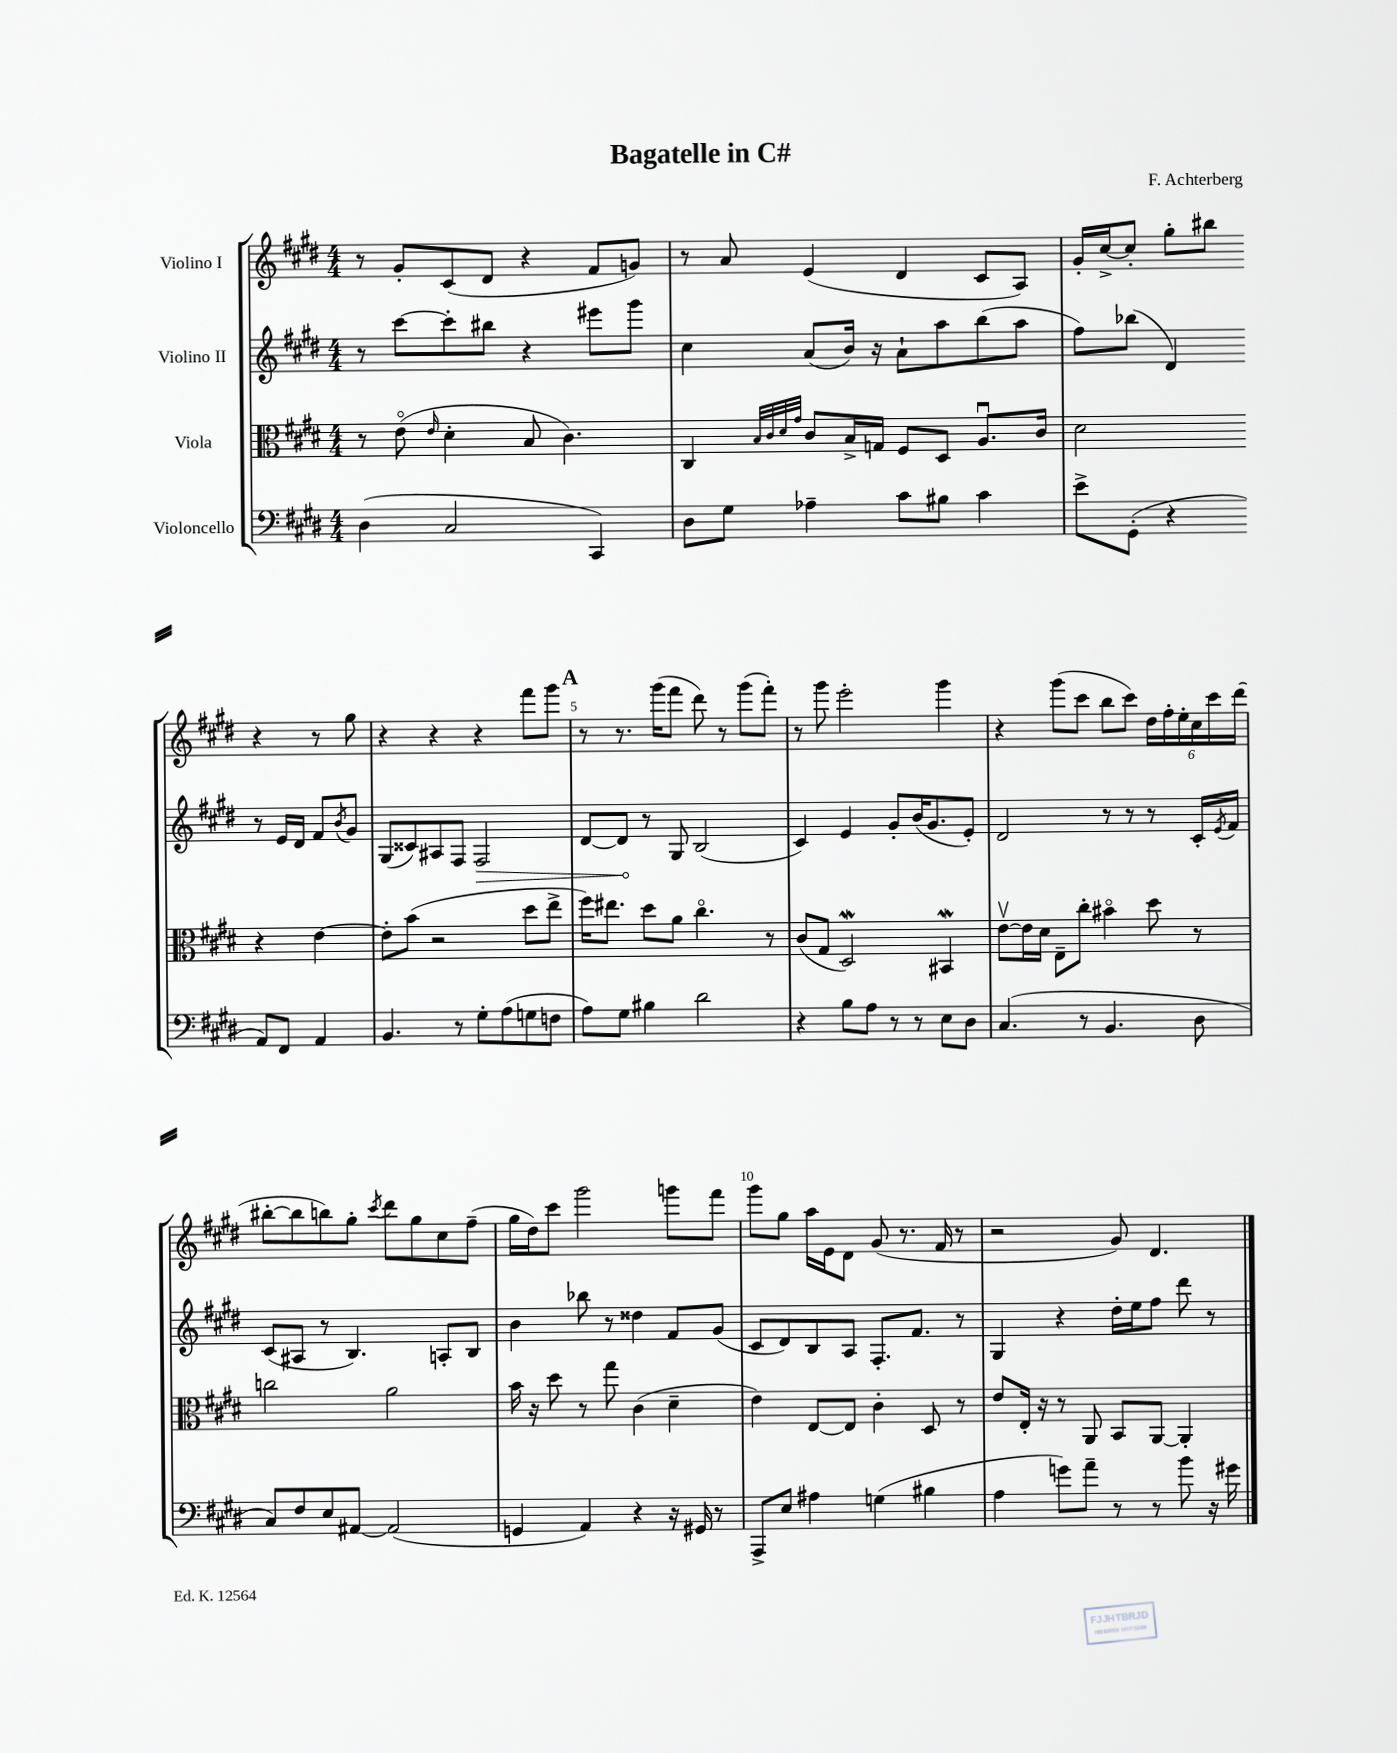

**kern	**kern	**kern	**kern
*staff4	*staff3	*staff2	*staff1
*clefF4	*clefC3	*clefG2	*clefG2
*k[f#c#g#d#]	*k[f#c#g#d#]	*k[f#c#g#d#]	*k[f#c#g#d#]
*M4/4	*M4/4	*M4/4	*M4/4
(4D#	8r	8r	8r
.	(8eo	[8ccc#	8g#'
.	16qqe	.	.
2C#	4d#'	8ccc#']	(8c#
.	.	8bb#	8d#
.	8B	4r	4r
.	4.c#)	.	.
4CC#)	.	8eee#	8f#
.	.	8ggg#	8g)
=	=	=	=
8D#	4C#	4cc#	8r
8G#	.	.	8a
.	32qqB	.	.
.	32qqc#	.	.
.	32qqd#	.	.
.	32qqg#	.	.
4A-~	8c#	(8a	(4e
.	16B^	16b)	.
.	16G	16r	.
8c#	8F#	8a`	4d#
8B#	8D#	8aa	.
4c#	8.Au	(8bb	8c#
.	.	8aa	8A)
.	16c#	.	.
=	=	=	=
8e^	2d#	8ff#)	16g#'
.	.	.	[16cc#^
(8GG#'	.	(8bb-	8cc#']
4r	.	4d#)	8gg#'
.	.	.	8bb#
8AA)	4r	8r	4r
8FF#	.	16e	.
.	.	16d#	.
4AA	[4e	8f#	8r
.	.	8qb	.
.	.	8g#	8gg#
=	=	=	=
4.BB	8e']	(8G#	4r
.	(8b	8c##)	.
.	2r	8A#	4r
8r	.	8F#	.
8G#'	.	2F#	4r
(8A	.	.	.
8G	8dd#	.	8fff#
8F	8ee^	.	8ggg#
=	=	=	=
8A)	16ff#)	[8d#	8r
.	8.ee#	.	.
8G#	.	8d#]	8.r
4B#	8dd#	8r	.
.	.	.	(16ggg#
.	8a	8G#	8fff#
2d#	4.cc#o	(2B	8ddd#)
.	.	.	8r
.	.	.	(8ggg#
.	8r	.	8fff#')
=	=	=	=
4r	(8c#	4c#)	8r
.	8G#	.	8ggg#
8B	2D#)	4e	2eee'
8A	.	.	.
8r	.	8g#'	.
8r	.	(16b	.
.	.	8.g#	.
8E	4BB#	.	4ggg#
8D#	.	8e')	.
=	=	=	=
(4.C#	[8ev	2d#	4r
.	16e]	.	.
.	16d#	.	.
.	8E~	.	(8ggg#
8r	8cc#'	.	8ccc#
4.BB	4b#o	8r	8bb
.	.	8r	8ccc#)
.	8dd#	8r	24dd#
.	.	.	24ff#'
.	.	.	24ee'
8D#	8r	16c#'	24cc#
.	.	.	24ccc#
.	.	8qe	.
.	.	16f#	.
.	.	.	(24ddd#
=	=	=	=
8C#)	2cc	(8c#	[8bb#'
8F#	.	8A#	8bb#]
8E	.	8r	8bb)
[8AA#	.	4.B)	8gg#'
.	.	.	8qccc#
(2AA#]	2a	.	8ddd#
.	.	.	8gg#
.	.	8A'	8cc#
.	.	8B	(8ff#~
=	=	=	=
4GG	16b	4b	16gg#
.	16r	.	16dd#)
.	8dd#	.	8ccc#
4AA)	8r	8bb-	2ggg#
.	8gg#	8r	.
4r	(4c#	4dd##	.
16r	4d#~	8f#	8ggg
16GG#	.	.	.
8r	.	(8g#	8fff#
=	=	=	=
8AAA^	4e)	8c#	8ggg#
8E	.	8d#)	8gg#
4A#	[8E	8B	16aa
.	.	.	16e
.	8E]	8A	8d#
(4G	4c#'	8.F#'	(8g#
.	.	.	8.r
.	.	8.f#	.
4B#	8D#	.	.
.	.	.	16f#
.	8r	8r	8r
=	=	=	=
4A	8e	4G#	2r
.	16E'	.	.
.	16r	.	.
8g)	8r	4r	.
8a~	8AA	.	.
8r	8BB	16dd#'	8g#)
.	.	16ee	.
8r	[8AA	8ff#	4.d#
8b	4AA']	8ddd#	.
16r	.	8r	.
16g#	.	.	.
==	==	==	==
*-	*-	*-	*-
